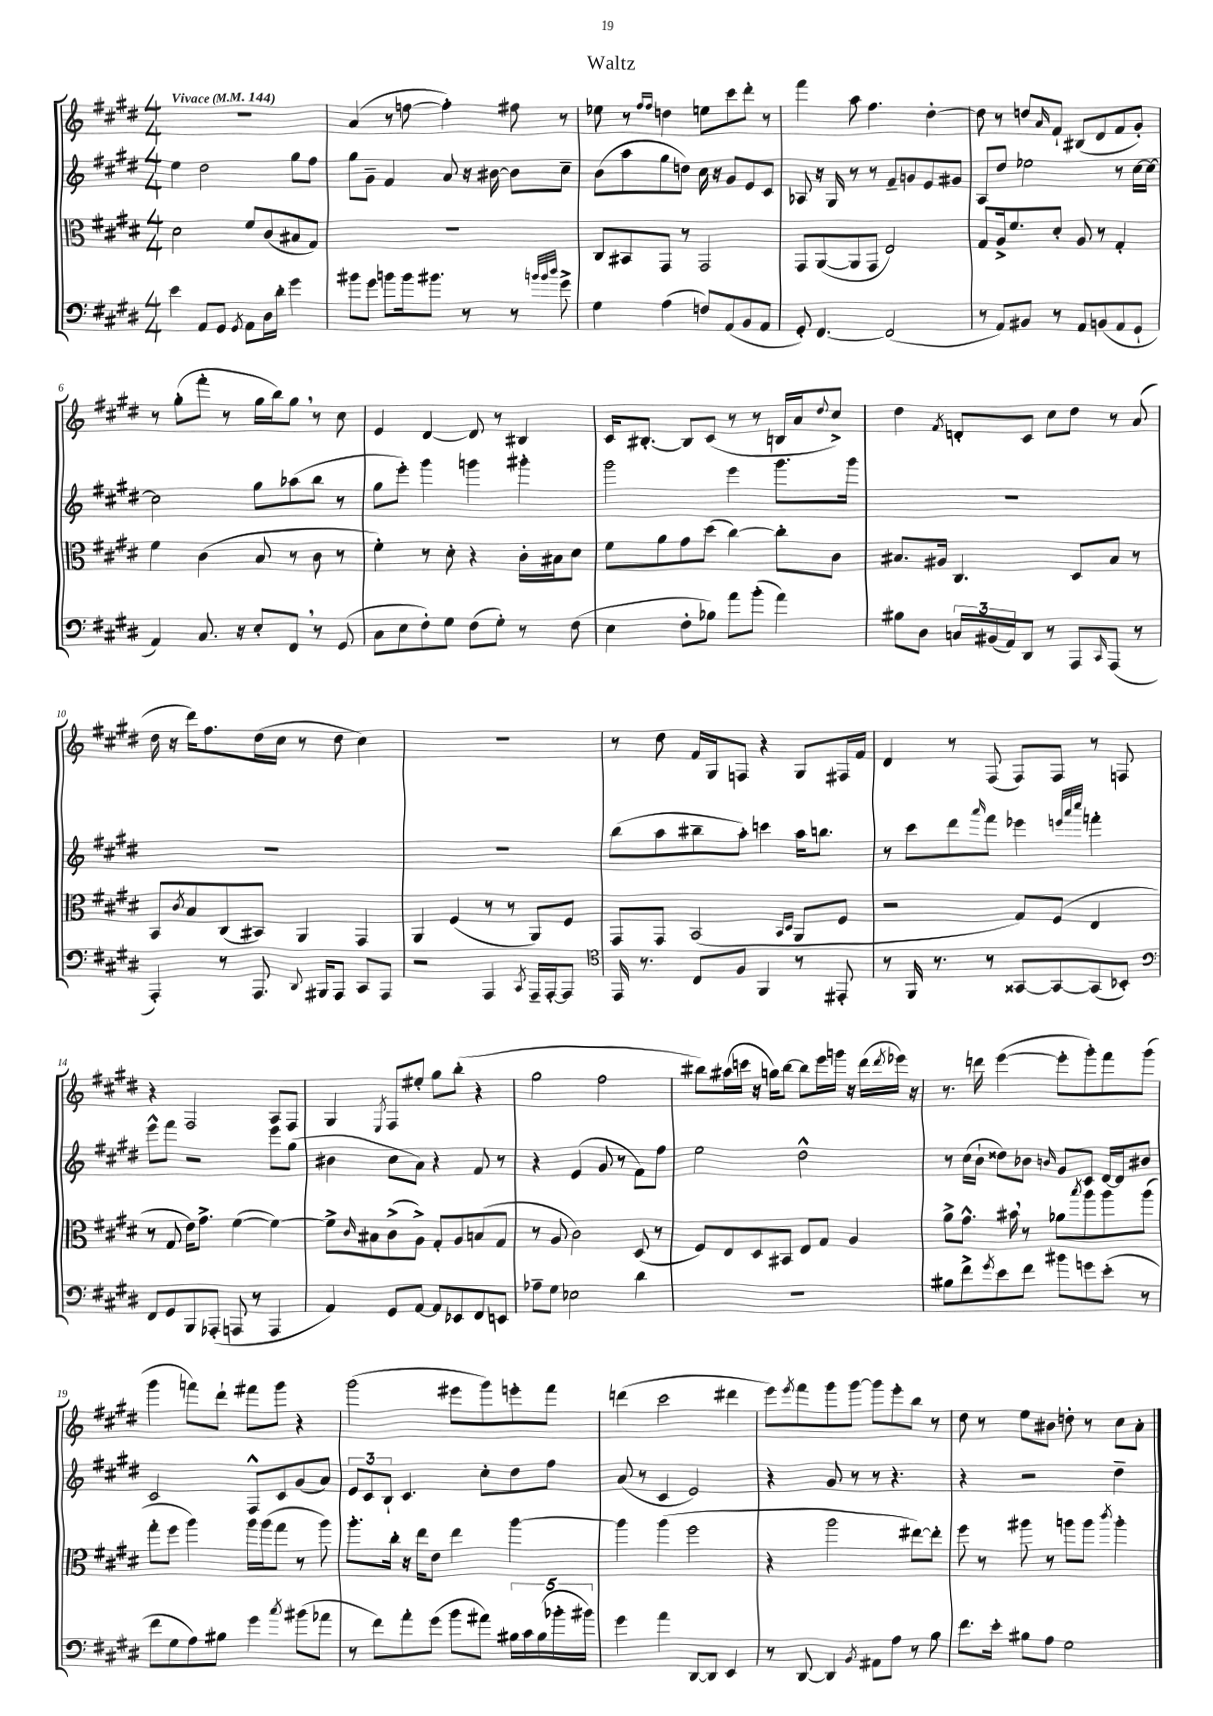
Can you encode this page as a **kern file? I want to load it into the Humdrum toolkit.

**kern	**kern	**kern	**kern
*staff4	*staff3	*staff2	*staff1
*clefF4	*clefC3	*clefG2	*clefG2
*k[f#c#g#d#]	*k[f#c#g#d#]	*k[f#c#g#d#]	*k[f#c#g#d#]
*M4/4	*M4/4	*M4/4	*M4/4
*MM144	*MM144	*MM144	*MM144
4e\	2d#\	4ee\	1r
8AA/L	.	2dd#\	.
8GG#/J	.	.	.
8qGG#/	.	.	.
8AA\L	8f#/L	.	.
16D#\L	(8c#/	.	.
16d#'\JJ	.	.	.
4g#\	8B#/	8gg#\L	.
.	8G#/J)	8ff#\J	.
=	=	=	=
8b#\L	1r	8gg#\L	(4a/
8g#\J	.	8g#~\J	.
8b\L	.	4f#/	8r
16b\k	.	.	[8ff\
8.b#\J	.	.	.
.	.	8a/	4ff'\])
8r	.	16r	.
.	.	[16b#\	.
8r	.	8b#\]L	8ff#\
32qqb/LLL	.	.	.
32qqb/	.	.	.
32qqdd#/JJJ	.	.	.
8g#^\	.	8cc#~\J	8r
=	=	=	=
4G#\	8C#/L	(8b\L	8ee-\
.	8BB#/	8aa\	8r
.	.	.	16qqff#/LL
.	.	.	16qqff#/JJ
(4A\	8GG#/J	8gg#\	4dd\
.	8r	8dd\J)	.
8F/L)	2GG#/	16cc#\	8ee\L
.	.	16r	.
(8AA/	.	8g#/L	8ccc#\
8BB/	.	8e/	8ddd#'\J
8AA/J	.	8c#/J	8r
=	=	=	=
8GG#'/)	8GG#/L	8A-/	4fff#\
[4.FF#/	([8AA/	16r	.
.	.	16G#/	.
.	8AA/]	8r	8aa\
.	8GG#/J	8r	4.ff#\
(2FF#/]	2E/)	8f#~/L	.
.	.	8g/	.
.	.	8e/	[4dd#'\
.	.	8g#/J	.
=	=	=	=
8r	8G#/L	8A/L	8dd#\]
8AA/L)	16A^/k	8dd#/J	8r
.	8.f#/	.	.
8BB#/J	.	2ee-\	8dd/L
.	.	.	16qqa/
8r	8d#'/J	.	8f#`/J
8AA/L	8A/	.	(8B#/L
(8BB/	8r	.	8d#/
8AA/	4G#'/	8r	8f#/
8GG#`/J	.	[16cc#\LL	8g#'/J)
.	.	16cc#\_JJ	.
=	=	=	=
4AA/)	4f#\	2cc#\]	8r
.	.	.	(8gg#'\L
8.C#/	(4c#\	.	8fff#'\J
.	.	.	8r
16r	.	.	.
8E'/L	8B/	8gg#\L	16gg#\LL
.	.	.	16bb\J)
8FF#/J	8r	(8aa-\	8gg#\J
8r	8c#\	8bb\J	8r
(8GG#/	8r	8r	8cc#\
=	=	=	=
8C#\L	4f#'\)	8gg#\L	4e/
8E\	.	8eee'\J)	.
8F#'\)	8r	4ggg#\	[4d#/
8G#\J	8d#'\	.	.
(8F#\L	4r	4ggg\	8d#/]
8G#'\J)	.	.	8r
8r	16c#'\LL	4ggg#'\	4B#/
.	16B#\J	.	.
(8F#\	8d#\J	.	.
=	=	=	=
4E\	8f#\L	2ggg#\	16c#/LK
.	.	.	[8.B#'/J
.	8a\	.	.
8F#'\L	8g#\	.	8B#/]L
8B-\J)	(8dd#\J	.	(8c#/J
8a\L	[4cc#\)	4eee\	8r
(8b'\J	.	.	8r
4a\)	8cc#'\]L	8.ggg#\L	16B/LL
.	.	.	16a/J
.	.	.	8qqdd#/
.	8c#\J	.	8cc#^/J)
.	.	16ggg#\Jk	.
=	=	=	=
8B#\L	8.B#/L	1r	4dd#\
8D#\J	.	.	.
.	16A#/Jk	.	.
.	.	.	8qf#/
24C/LL	4.C#/	.	8d'/L
(24BB#/	.	.	.
24AA/J)	.	.	.
8DD#/J	.	.	8c#/J
8r	.	.	8cc#\L
8AAA/L	8D#/L	.	8dd#\J
16qqCC#/	.	.	.
(8AAA/J	8B#/J	.	8r
8r	8r	.	(8a/
=	=	=	=
4AAA'/)	8BB/L	1r	16dd#\
.	.	.	16r
.	8qc#/	.	.
.	8B/	.	16ddd#\LK)
.	.	.	8.ff#\
8r	(8C#/	.	.
8.AAA/	8BB#/J)	.	(16dd#\L
.	.	.	16cc#\JJ
.	4AA/	.	8r
8qqDD#/	.	.	.
16BBB#/LK	.	.	.
8AAA/J	.	.	8dd#\
8CC#/L	4GG#/	.	4cc#\)
8AAA/J	.	.	.
=	=	=	=
2r	4AA/	1r	1r
.	(4F#/	.	.
4AAA/	8r	.	.
.	8r	.	.
8qCC#/	.	.	.
16AAA~/LL	8AA/L)	.	.
[16AAA'/J	.	.	.
8AAA/]J	8F#/J	.	.
=	=	=	=
*clefC4	*	*	*
16EE/	8GG#/L	(8bb\L	8r
8.r	.	.	.
.	8GG#/J	8aa\	8dd#\
8C#/L	(2BB/	8bb#~\	16f#/LL
.	.	.	16G#/J
8F#/J	.	8aa'\J)	8F/J
4FF#/	.	4ccc\	4r
.	16qqBB/LL	.	.
.	16qqD#/JJ	.	.
8r	8AA/L	16aa\LK	8G#/L
.	.	8.bb\J	.
8EE#'/	8F#/J	.	16F#/L
.	.	.	16f#/JJ
=	=	=	=
8r	2r	8r	4d#/
16FF#/	.	8ccc#\L	.
8.r	.	.	.
.	.	8ddd#\	8r
.	.	16qqaaa/	.
8r	.	8fff#\J	(8F#/
[8GG##/L	8G#/L)	4eee-\	8F#/L)
8GG##/_	(8F#/J	.	8F#/J
.	.	32qqeee/LLL	.
.	.	32qqaaa/	.
.	.	32qqcccc#/JJJ	.
(8GG##/]	4E/	4fff'\	8r
8BB-'/J)	.	.	8F/
=	=	=	=
*clefF4	*	*	*
8FF#/L	8r	8eee^^\L	4r
8GG#/	8G#/	8fff#\J	.
8BBB/	16e\LK)	2r	2F#/
.	8.g#^\J	.	.
(8AAA-'/J	.	.	.
8AAA/	([4f#\	.	.
8r	.	.	.
4AAA/	4f#\_)	8eee\L	8A/L
.	.	(8gg#\J	8F#/J
=	=	=	=
4AA/)	8f#^\]L	4b#\	4G#/
.	16qqc#/	.	.
.	8B#\	.	.
.	.	.	8qE/
8GG#/L	(8c#^\	8cc#\L	8F#/L
[8AA/J	8A^\J)	8a\J)	8ee#'/J
8AA/]L	8G#'/L	4r	8gg#\L
8EE-/	8A/	.	(8bb'\J
8FF#/	(8B/	8f#/	4r
8EE/J	8G#/J	8r	.
=	=	=	=
8A-~\L	8r	4r	2gg#\
8G#\J	8A/	.	.
2E-\	2c#\)	(4e/	.
.	.	8g#/	2ff#\
.	.	8r	.
4d#\	(8D#/	8f#\L)	.
.	8r	8ff#\J	.
=	=	=	=
1r	8F#/L)	2ee\	8bb#\L)
.	8E/	.	(16aa#\L
.	.	.	16ccc\JJ
.	8D#/	.	16r
.	.	.	16gg\LK)
.	8BB#/J	.	[8bb#\J
.	8E/L	2dd#^^\	8bb#\]L
.	8G#/J	.	16eee\L
.	.	.	16ggg\JJ
.	4A/	.	16r
.	.	.	(16ddd#\LL
.	.	.	8qddd#/
.	.	.	16eee-\JJ)
.	.	.	16r
=	=	=	=
8B#\L	8a^\L	8r	8.r
8f#^\	8.g#^^\J	(16cc#\LL	.
.	.	16b`\JJ	16ddd\
8qg#/	.	.	.
8e\	.	8dd##\L)	([4eee\
.	16b#\	.	.
8f#\J	8r	8b-\J	.
.	.	16qqb/	.
8b#\L	8a-\L	8g#/L	8eee'\]L
.	8qbb/	.	.
8g\	8aa\	8c#/J	8ggg#'\)
(8e'\J	8aa\	[16d#/LL	8fff#\
.	.	16d#/]J	.
8r	(8aa\J	8b#/J	(8ggg#\J
=	=	=	=
8f#\L	8gg#'\L	2c#/	4ggg#\
8G#\	8ff#\J	.	.
8A\)	4aa\)	.	8fff\L)
8B#\J	.	.	8ddd#`\J
4g#\	16aa\LL	8F#^^/L	8fff#\L
.	(16aa\J	.	.
.	8gg#\J	8c#/	8ggg#\J
8qcc#/	.	.	.
(8b#\L	8r	(8g#/	4r
8a-\J	8aa\)	8a/J)	.
=	=	=	=
8r	8.aa'\L	12e/L	(2ggg#\
.	.	12c#/	.
8f#\L)	.	.	.
.	.	12B`/J	.
.	16cc#'\Jk	.	.
8a'\	16r	4.c#/	.
.	16ee\LK	.	.
(8g#\J	8e\J	.	.
8b\L	4ee\	.	8eee#\L
8a#\J)	.	8cc#'\L	8ggg#\)
20B#\LL	[4aa\	8dd#\	8eee'\
20c#\	.	.	.
(20B#\	.	.	.
.	.	8ff#\J	8fff#\J
20b-'\	.	.	.
20b#\JJ)	.	.	.
=	=	=	=
4g#\	4aa\]	(8a/	(4ddd\
.	.	8r	.
4a\	(4aa\	4c#/	2ccc#\
[8DD#/L	2ff#\	2e/)	.
8DD#/]J	.	.	.
4EE/	.	.	4ddd#\
=	=	=	=
8r	4r	4r	8eee\L)
.	.	.	8qeee/
[8DD#/	.	.	8fff#\
4DD#/]	2aa\	8g#/	8ggg#\
.	.	8r	[8ggg#\J
8qBB/	.	.	.
8AA#\L	.	8r	8ggg#\]L
8A\J	.	4.r	8eee'\
8r	[8ee#\L)	.	8bb\J
8B\	8ee#'\]J	.	8r
=	=	=	=
8.f#\L	8ff#\	4r	8dd#\
.	8r	.	8r
16e'\Jk	.	.	.
8B#\L	8aa#\	2r	8ee\L
8A\J	8r	.	8b#\J
2G#\	8aa\L	.	8dd'\
.	8aa\J	.	8r
.	8qccc#/	.	.
.	4aa'\	4dd#~\	8cc#\L
.	.	.	8a'\J
==	==	==	==
*-	*-	*-	*-
